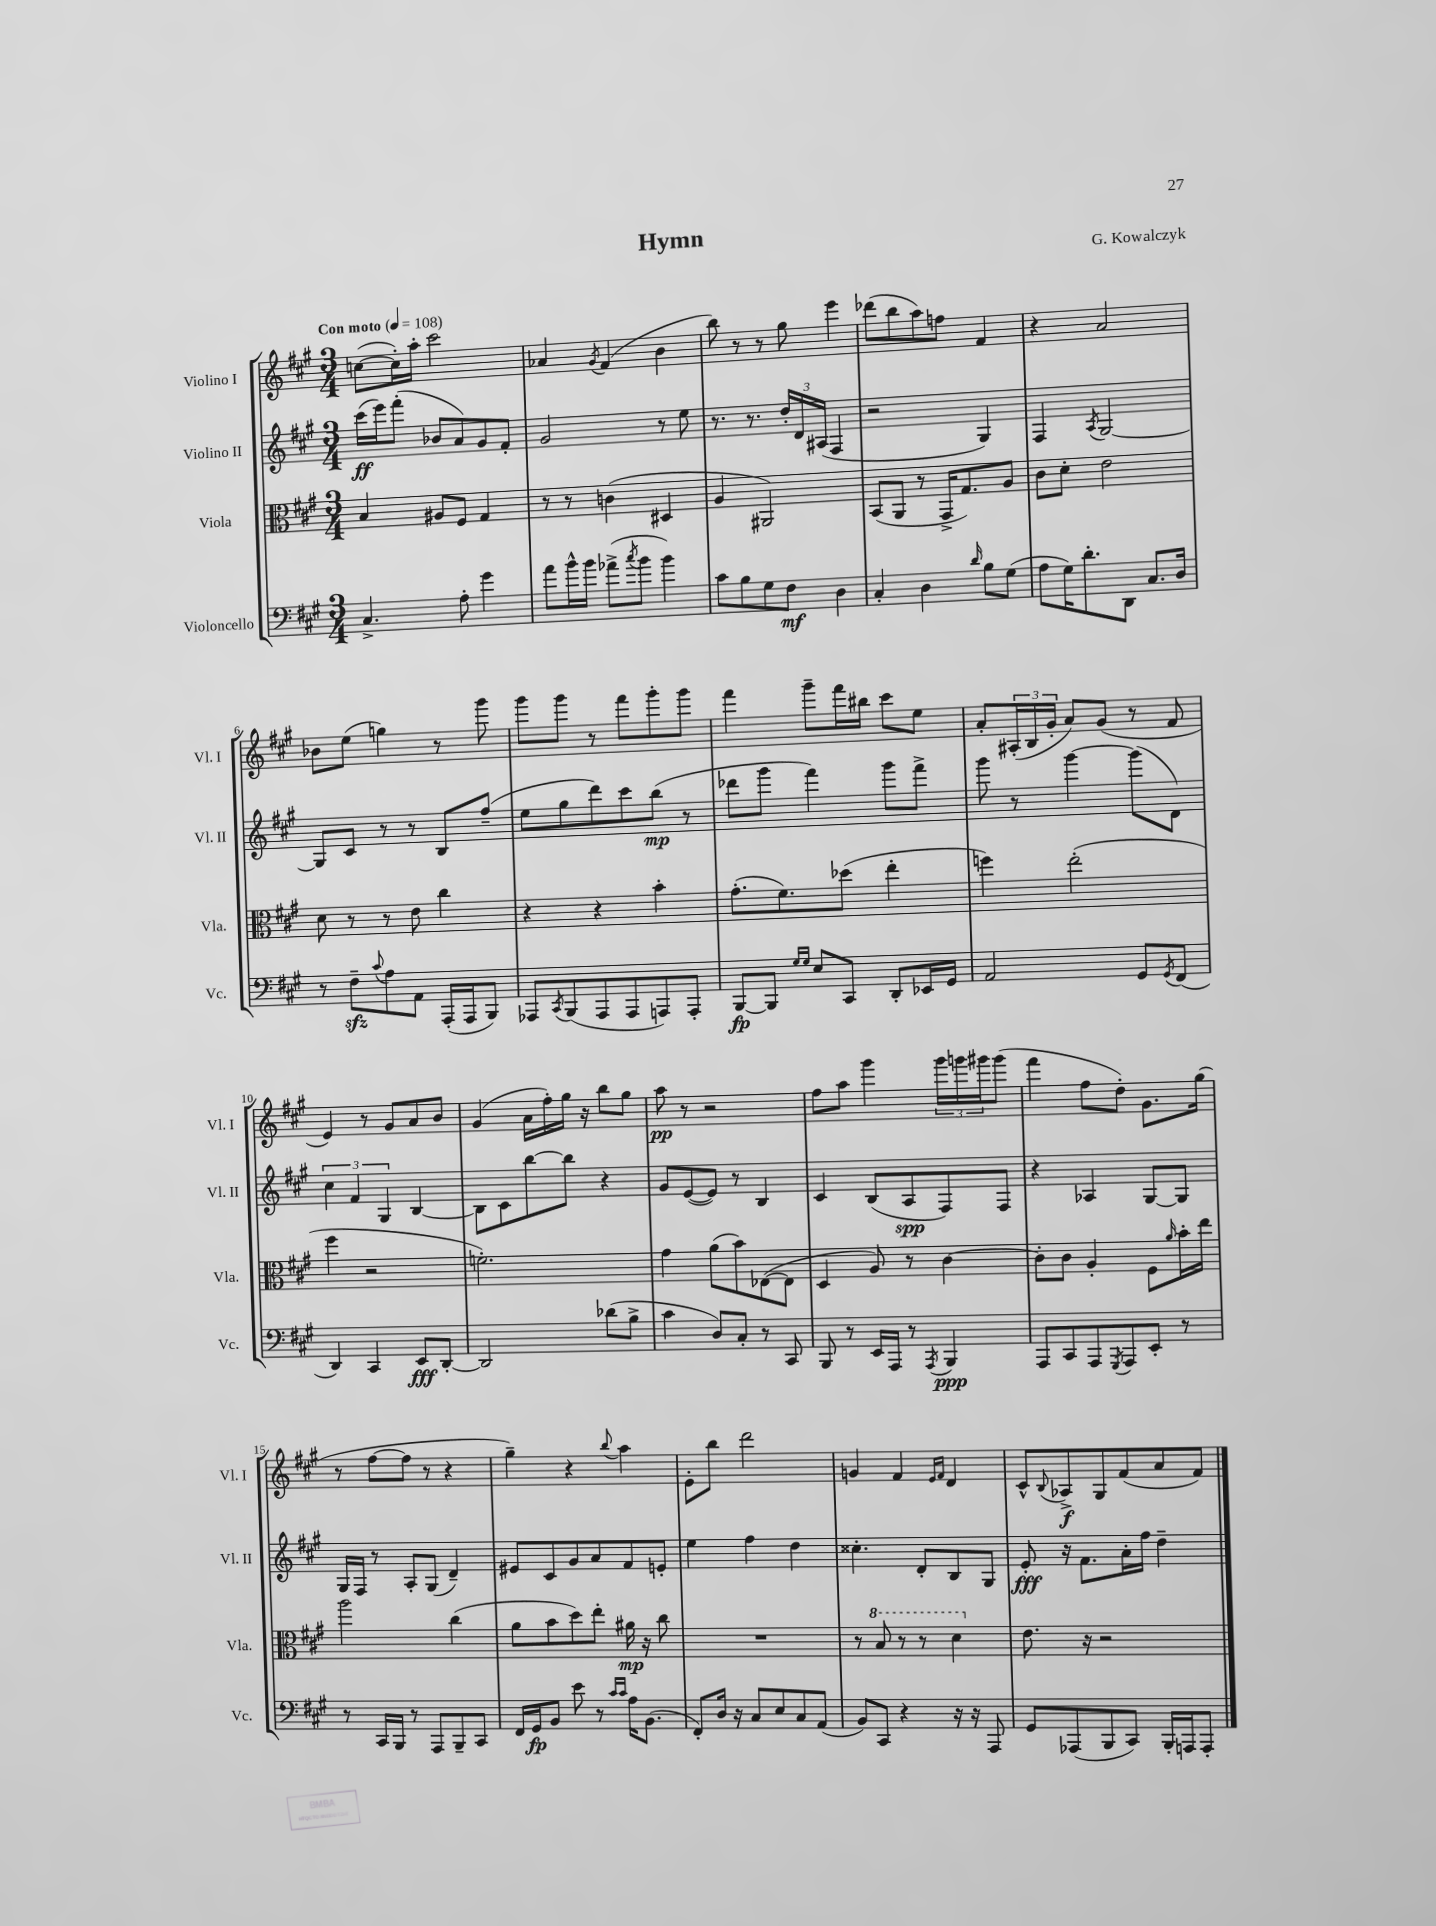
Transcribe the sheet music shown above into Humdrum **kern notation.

**kern	**kern	**kern	**kern
*staff4	*staff3	*staff2	*staff1
*clefF4	*clefC3	*clefG2	*clefG2
*k[f#c#g#]	*k[f#c#g#]	*k[f#c#g#]	*k[f#c#g#]
*M3/4	*M3/4	*M3/4	*M3/4
*MM108	*MM108	*MM108	*MM108
4.C#^/	4B/	(16ccc#\LL	([8cc\L
.	.	16eee\J)	.
.	.	(8fff#'\J	16cc'\]L)
.	.	.	16aa'\JJ
.	8A#/L	8b-/L	2ccc#\
8A'\	8F#/J	8a/)	.
4g#\	4G#/	8g#/	.
.	.	8f#'/J	.
=	=	=	=
8a\L	8r	2g#/	4a-/
16b^^\L	8r	.	.
16b\JJ	.	.	.
.	.	.	8qg#/
(8a-^\L	(4c\	.	(4f#/
8qcc#/	.	.	.
8b\J	.	.	.
4b\)	4D#/	8r	4b\
.	.	8ee\	.
=	=	=	=
8c#\L	4A/	8.r	8bb\)
8B\	.	.	8r
.	.	8.r	.
8G#\	2AA#/)	.	8r
8F#\J	.	24dd'/LL	8gg#\
.	.	24d/	.
.	.	(24A#/JJ	.
4D\	.	4F#/	4eee\
=	=	=	=
4C#'/	(8BB/L	2r	(8ddd-\L
.	8AA/J	.	8bb\
4D\	8r	.	8aa\)
.	16GG#^/LK	.	8ff\J
.	8.G#/)	.	.
16qqd/	.	.	.
8B\L	.	4G#/)	4f#/
(8G#\J	8A/J	.	.
=	=	=	=
8A\L	8c#\L	4F#/	4r
16G#\K)	8d'\J	.	.
8.d'\	.	.	.
.	.	8qA/	.
.	2e\	[2G#/	2a/
8DD\J	.	.	.
8.C#/L	.	.	.
16D/Jk	.	.	.
=	=	=	=
8r	8d\	8G#/]L	8b-\L
8F#~\L	8r	8c#/J	(8ee\J
8qqc#/	.	.	.
8A\	8r	8r	4gg\)
8AA\J	8e\	8r	.
(16AAA'/LL	4cc#\	8B/L	8r
16AAA/J	.	.	.
8BBB/J)	.	(8ff#~/J	8ggg#\
=	=	=	=
8AAA-/L	4r	8ee\L	8ggg#\L
8qCC#/	.	.	.
(8BBB/	.	8gg#\	8ggg#\J
8AAA-/	4r	8ddd\)	8r
8AAA-/	.	8ccc#\	8fff#\L
8AAA/)	4b'\	(8bb\J	8ggg#'\
8AAA'/J	.	8r	8ggg#\J
=	=	=	=
[8BBB/L	(8.g#'\L	8ddd-\L	4fff#\
8BBB/]J	.	8ggg#\J	.
.	8.f#\)	.	.
16qqG#/LL	.	.	.
16qqG#/JJ	.	.	.
8E/L	.	4fff#\)	8ggg#~\L
8CC#/J	(8dd-\J	.	16fff#\L
.	.	.	16bb#\JJ
8DD'/L	4ee'\	8ggg#\L	8ccc#\L
16EE-/L	.	8fff#^\J	8ee\J
16GG#/JJ	.	.	.
=	=	=	=
2AA/	4ff\)	8ggg#\	8a'/L
.	.	8r	(24A#'/L
.	.	.	24B/
.	.	.	24g#'/JJ
.	(2ee'\	[4ggg#\	8a/L)
.	.	.	(8g#/J
8GG#/L	.	(8ggg#\]L	8r
8qGG#/	.	.	.
(8FF#/J	.	8d\J)	8f#/
=	=	=	=
4DD/)	4ff#\	6cc#\	4e/)
.	.	6f#/	.
4CC#/	2r	.	8r
.	.	6G#/	.
.	.	.	8g#/L
8EE/L	.	[4B/	8a/
[8DD'/J	.	.	8b/J
=	=	=	=
2DD/]	2.f'\)	8B\]L	(4g#/
.	.	8c#\	.
.	.	[8bb\	16a\LL
.	.	.	16ff#'\)
.	.	8bb\]J	16gg#\JJ
.	.	.	16r
(8d-\L	.	4r	8bb\L
8B^\J	.	.	8gg#\J
=	=	=	=
4c#\	4g#\	8g#/L	8aa\
.	.	([8e/	8r
8D/L)	(8a\L	8e/]J)	2r
8C#'/J	8b\)	8r	.
8r	([8E-\	4B/	.
8CC#/	8E-\]J	.	.
=	=	=	=
8BBB/	4D/	4c#/	8ff#\L
8r	.	.	8aa\J
16EE/LL	8A/)	(8B/L	4ggg#\
16AAA/JJ	.	.	.
8r	8r	8A/	.
8qAAA/	.	.	.
4BBB/	[4c#\	8F#/)	24ggg#\LL
.	.	.	24ggg\
.	.	.	24ggg#\J
.	.	8F#/J	(8ggg#\J
=	=	=	=
8AAA/L	8c#'\]L	4r	4fff#\
8CC#/	8c#\J	.	.
8AAA/	4A'/	4A-/	8ff#\L
8qGGG#/	.	.	.
8AAA/	.	.	8dd'\J)
8EE'/J	8F#\L	[8G#/L	8.g#\L
.	16qqa/	.	.
8r	16b'\L	8G#/]J	.
.	16ee\JJ	.	(16gg#\Jk
=	=	=	=
8r	2aa\	16G#/LL	8r
.	.	16F#/JJ	.
16CC#/LL	.	8r	[8ff#\L
16BBB/JJ	.	.	.
8r	.	8A'/L	8ff#\]J
8AAA/L	.	(8G#/J	8r
8BBB~/	(4cc#\	4d~/)	4r
8CC#/J	.	.	.
=	=	=	=
16FF#/LL	8a\L	8e#/L	4gg#~\)
16GG#/J	.	.	.
8BB/J	8b\	8c#/	.
8e\	8dd\)	8g#/	4r
8r	8ee'\J	8a/	.
16qqc#/LL	.	.	.
16qqc#/JJ	.	.	8qqbb/
16A\LK	16a#\	8f#/	4aa\
(8.BB\J	16r	.	.
.	8cc#\	8e'/J	.
=	=	=	=
8FF#'/L)	2.r	4ee\	8e'\L
16D/Jk	.	.	8bb\J
16r	.	.	.
8C#/L	.	4ff#\	2ddd\
8E/	.	.	.
8C#/	.	4dd\	.
(8AA/J	.	.	.
=	=	=	=
8BB/L)	8r	4.cc##'\	4g/
8CC#/J	8b/	.	.
4r	8r	.	4f#/
.	8r	8d'/L	.
.	.	.	16qqe/LL
.	.	.	16qqf#/JJ
16r	4dd\	8B/	4d/
16r	.	.	.
8AAA/	.	8G#/J	.
=	=	=	=
8GG#/L	8.e\	8e'/	8c#^^/L
.	.	.	8qqB/
(8AAA-/	.	16r	8A-^/
.	16r	8.f#\L	.
8BBB/	2r	.	8G#/
8CC#/J)	.	16a'\L	(8f#/
.	.	16ff#\JJ	.
16BBB'/LL	.	4dd~\	8a/
16AAA/J	.	.	.
8AAA'/J	.	.	8f#/J)
==	==	==	==
*-	*-	*-	*-
